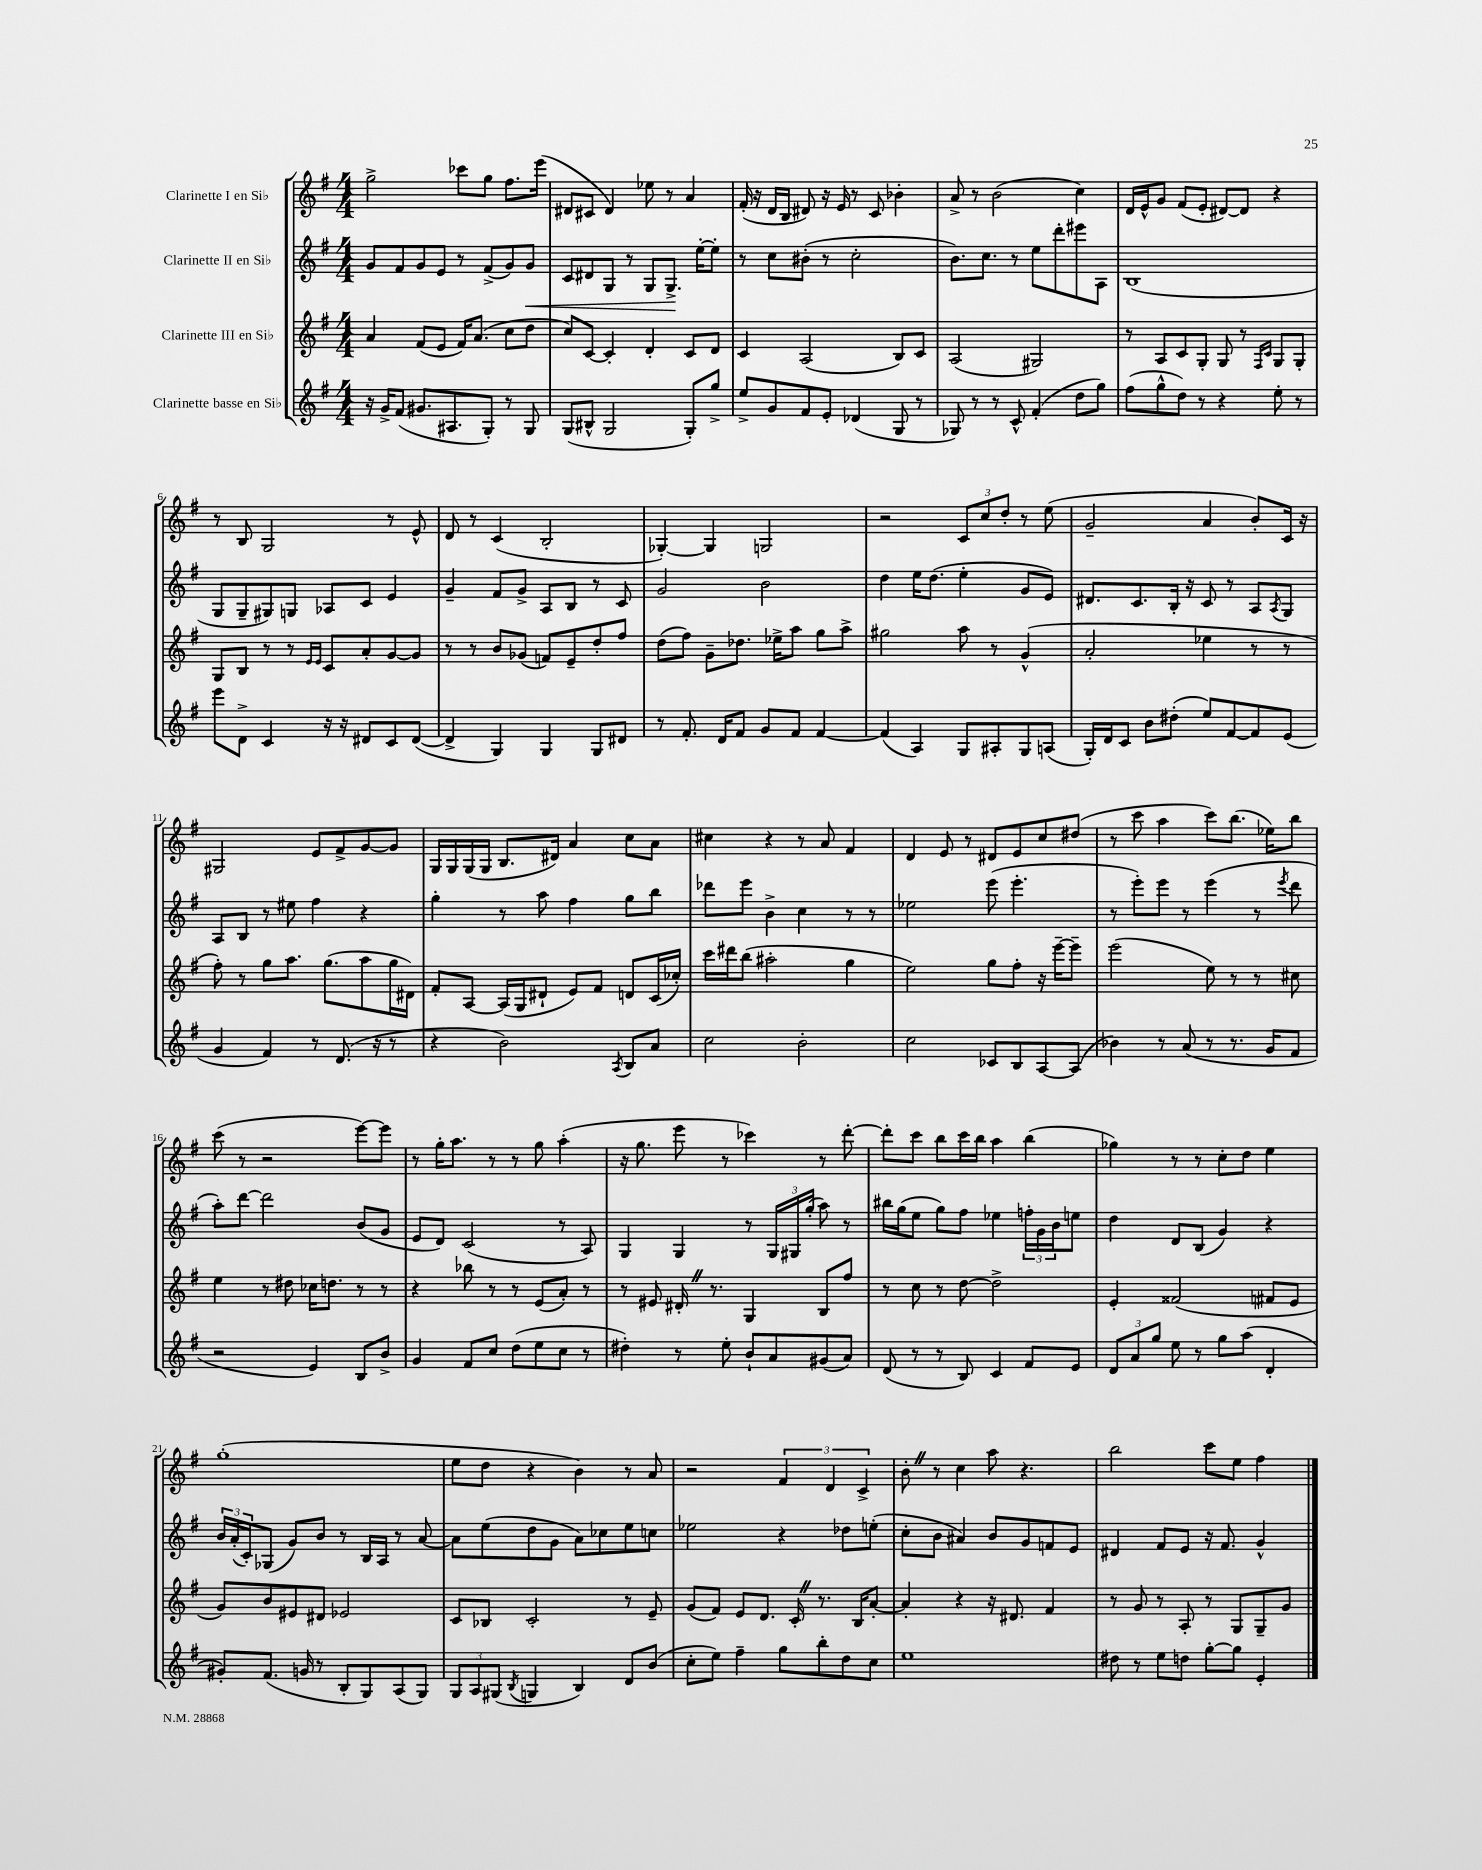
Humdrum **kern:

**kern	**kern	**kern	**kern
*staff4	*staff3	*staff2	*staff1
*clefG2	*clefG2	*clefG2	*clefG2
*k[f#]	*k[f#]	*k[f#]	*k[f#]
*M4/4	*M4/4	*M4/4	*M4/4
16r	4a	8g	2gg^
16g^	.	.	.
(8f#	.	8f#	.
8.g#	(8f#	8g	.
.	8e	8e	.
8.A#	.	.	.
.	16f#)	8r	8ccc-
.	(8.a	.	.
8G')	.	(8f#^	8gg
8r	8cc	8g)	8.ff#
8G	8dd	8g	.
.	.	.	(16eee
=	=	=	=
(8G	8cc)	8c	8d#
8B#^^	[8c	8d#	8c#
2G	4c']	8G	4d#)
.	.	8r	.
.	4d'	8G	8ee-
.	.	8.G^	8r
8G')	8c	.	4a
.	.	[16ee'	.
8gg^	8d	8ee']	.
=	=	=	=
8ee^	4c	8r	(16f#'
.	.	.	16r
8g	.	8cc	16d
.	.	.	16B
8f#	(2A	(8b#'	8d#)
8e'	.	8r	16r
.	.	.	16e
(4d-	.	2cc'	8r
.	.	.	8c
8G	8B)	.	4b-'
8r	8c	.	.
=	=	=	=
8G-)	(2A	8.b)	8a^
8r	.	.	8r
.	.	8.cc	.
8r	.	.	(2b
8c^^	.	8r	.
(4f#'	2G#)	8ee	.
.	.	8ddd'	.
8dd	.	8eee#	4cc)
8gg)	.	8A	.
=	=	=	=
(8ff#	8r	(1B	16d
.	.	.	16e^^
8gg^^	8A	.	8g
8dd)	8c	.	(8f#
8r	8G'	.	8e'
4r	8G	.	[8d#)
.	8r	.	8d#]
.	16qqF#	.	.
.	16qqc	.	.
8ee'	8G	.	4r
8r	8G'	.	.
=	=	=	=
8eee	8G	8G	8r
8d^	8B	8G~	8B
4c	8r	8G#)	2G
.	8r	8G	.
.	16qqe	.	.
.	16qqe	.	.
16r	8c	8A-	.
16r	.	.	.
8d#	8a'	8c	.
8c	[8g	4e	8r
([8d#	8g]	.	8e^^
=	=	=	=
4d#^]	8r	4g~	8d
.	8r	.	8r
4G)	8b	8f#	(4c
.	(8g-	8g^	.
4G	8f)	8A	2B'
.	8e~	8B	.
8G	8dd'	8r	.
8d#	8ff#	8c	.
=	=	=	=
8r	(8dd	2g	[4G-')
8.f#'	8ff#)	.	.
.	8g~	.	4G-]
16d	.	.	.
8f#	8.dd-	.	.
8g	.	2b	2G
.	16ee-^	.	.
8f#	8aa	.	.
[4f#	8gg	.	.
.	8aa^	.	.
=	=	=	=
(4f#]	2gg#	4dd	2r
4A)	.	16ee	.
.	.	(8.dd	.
8G	8aa	4ee'	12c
.	.	.	12cc
8A#'	8r	.	.
.	.	.	12dd'
8G	(4g^^	8g	8r
(8A	.	8e)	(8ee
=	=	=	=
16G')	2a'	8.d#	2g~
16d	.	.	.
8c	.	.	.
.	.	8.c	.
8b	.	.	.
(8dd#'	.	16B'	.
.	.	16r	.
8ee)	4ee-	8c	4a
[8f#	.	8r	.
8f#]	8r	8A	8b')
.	.	8qA	.
(8e	8r	8G	16c
.	.	.	16r
=	=	=	=
4g	8ff#')	8A	2G#
.	8r	8B	.
4f#)	8gg	8r	.
.	8.aa	8ee#	.
8r	.	4ff#	8e
.	(8.gg	.	.
(8.d	.	.	8f#^
.	8aa	4r	[8g
16r	.	.	.
8r	16gg	.	8g]
.	16d#)	.	.
=	=	=	=
4r	8f#'	4gg'	16G
.	.	.	16G
.	[8A	.	(16G
.	.	.	16G
2b)	(16A]	8r	8.B
.	16G	.	.
.	8d#`	8aa	.
.	.	.	16d#)
.	8e)	4ff#	4a
.	8f#	.	.
8qA	.	.	.
8B	8d	8gg	8cc
8a	(16c	8bb	8a
.	16cc-')	.	.
=	=	=	=
2cc	16ccc	8ddd-	4cc#
.	16ddd#	.	.
.	(8bb	8eee	.
.	2aa#'	4b^	4r
2b'	.	4cc	8r
.	.	.	8a
.	4gg	8r	4f#
.	.	8r	.
=	=	=	=
2cc	2ee)	2ee-	4d
.	.	.	8e
.	.	.	8r
8c-	8gg	(8eee	8d#
8B	8ff#'	4.eee'	8e
[8A	16r	.	8cc
.	[16eee~	.	.
(8A]	8eee~]	.	(8dd#
=	=	=	=
4b-)	(2eee	8r	8r
.	.	8eee')	8ccc
8r	.	8eee	4aa
(8a	.	8r	.
8r	8ee)	(4eee	8ccc)
8.r	8r	.	(8.bb
.	8r	8r	.
16g	.	.	16ee-)
.	.	8qeee	.
8f#	8cc#	8ddd	8bb
=	=	=	=
2r	4ee	8aa')	(8ccc
.	.	[8ddd	8r
.	8r	2ddd]	2r
.	8dd#	.	.
4e)	16cc-	.	.
.	8.dd	.	.
8B	8r	(8b	[8eee)
8b^	8r	8g	8eee]
=	=	=	=
4g	4r	8e	8r
.	.	8d)	16gg'
.	.	.	8.aa
8f#	8bb-	(2c	.
8cc	8r	.	8r
(8dd	8r	.	8r
8ee	(8e	.	8gg
8cc	8a')	8r	(4aa'
8r	8r	8A)	.
=	=	=	=
4dd#')	8r	4G	16r
.	.	.	8.gg
.	8e#	.	.
8r	16d#'	4G	8eee
.	8.r	.	.
8ee'	.	.	8r
8b`	4G	8r	4ccc-)
8a	.	24G	.
.	.	24G#	.
.	.	(24gg'	.
(8g#	8B	8aa)	8r
8a)	8ff#	8r	[8ddd'
=	=	=	=
(8d	8r	16bb#	8ddd']
.	.	(16gg	.
8r	8cc	8ee	8ccc
8r	8r	8gg)	8bb
8B)	[8dd	8ff#	16ccc
.	.	.	16bb
4c	2dd^]	4ee-	4aa
8f#	.	24ff'	(4bb
.	.	24g	.
.	.	24b	.
8e	.	8ee	.
=	=	=	=
12d	4e'	4dd	4gg-)
12a	.	.	.
12gg	.	.	.
8ee	(2f##	8d	8r
8r	.	(8B	8r
8gg	.	4g)	8cc'
(8aa	.	.	8dd
4d'	8f#	4r	4ee
.	8e	.	.
=	=	=	=
8g#')	8g)	24b	(1gg'
.	.	(24a'	.
.	.	24c')	.
(8.f#	8b	(8G-	.
.	8e#	8g)	.
16g	.	.	.
8r	8d#	8b	.
8B'	2e-	8r	.
8G)	.	16B	.
.	.	16A	.
(8A	.	8r	.
8G)	.	[8a	.
=	=	=	=
12G	8c	8a]	8ee
12A	.	.	.
.	8B-	(8ee	8dd
(12G#	.	.	.
8qB	.	.	.
4G	2c'	8dd	4r
.	.	8g	.
4B)	.	8a)	4b)
.	.	8cc-	.
8d	8r	8ee	8r
(8b	8e~	8cc	8a
=	=	=	=
8cc'	(8g	2ee-	2r
8ee)	8f#)	.	.
4ff#~	8e	.	.
.	8.d	.	.
8gg	.	4r	6f#
.	16c'	.	.
8bb'	8.r	.	.
.	.	.	6d
8dd	.	8dd-	.
.	16B	.	.
.	.	.	6c^
8cc	[8a'	(8ee'	.
=	=	=	=
1ee	4a']	8cc'	8b'
.	.	8b	8r
.	4r	4a#)	4cc
.	16r	8b	8aa
.	8.d#	.	.
.	.	8g	4.r
.	4f#	8f	.
.	.	8e	.
=	=	=	=
8dd#	8r	4d#	2bb
8r	8g	.	.
8ee	8r	8f#	.
8dd	8A'	8e	.
[8gg'	8r	16r	8ccc
.	.	8.f#	.
8gg]	8G	.	8ee
4e'	8G~	4g^^	4ff#
.	8g	.	.
==	==	==	==
*-	*-	*-	*-
